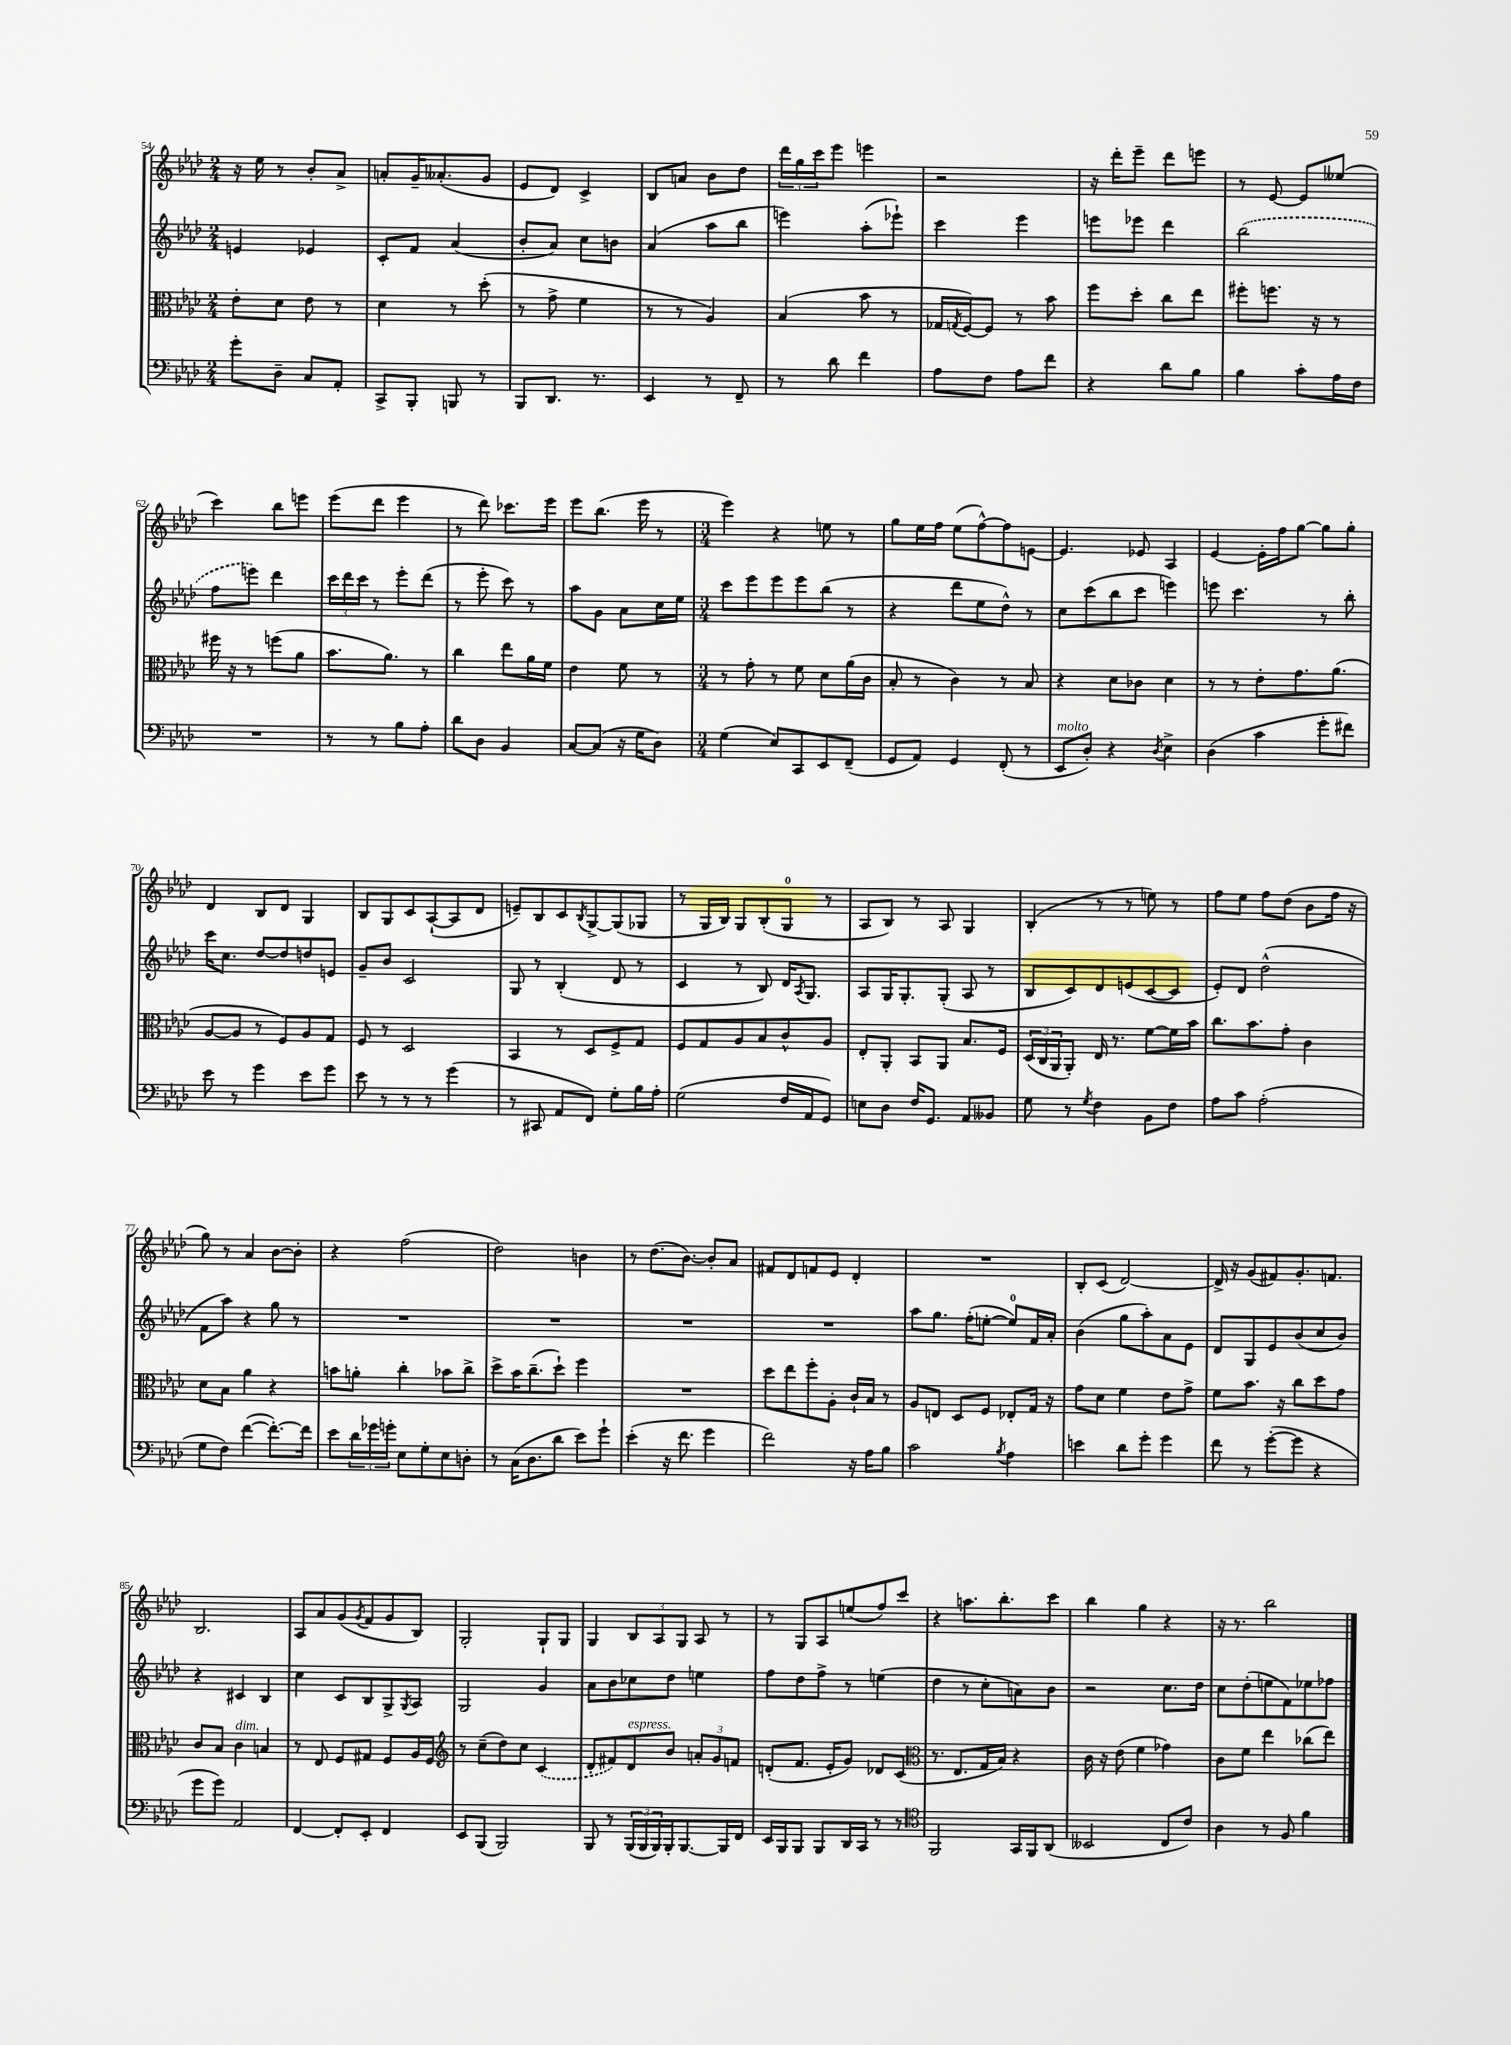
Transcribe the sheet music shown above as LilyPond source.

<<
\new StaffGroup <<
\new Staff = "s0" {
    \clef treble \key aes \major \numericTimeSignature \time 2/4
    r16 ees''16 r8 bes'8-. aes'8-> |
    a'8-. g'16-- aeses'8.-.( g'8 |
    ees'8 des'8) c'4-> |
    bes8 a'8 bes'8 des''8 |
    \tuplet 3/2 { des'''16 g''16 c'''16 } ees'''8 e'''4 |
    r2 |
    r16 des'''16-. ees'''8-- des'''8 e'''8 |
    r8 ees'8~ ees'8 eeses''8( |
    c'''4) bes''8 e'''8 |
    ees'''8( des'''8 ees'''4 |
    r8 des'''8) ces'''8. ees'''16 |
    ees'''8 bes''8.( ees'''16 r8 |
    \numericTimeSignature \time 3/4 ees'''4) r4 e''8 r8 |
    g''8 ees''16 f''16 ees''8( f''8~-^) f''8 e'8~ |
    e'4. ees'8 aes4 |
    ees'4~ ees'16-. f''16 g''8~ g''8 g''8-. |
    des'4 bes8 des'8 g4 |
    bes8 g8 c'8 aes8~-!( aes8 des'8 |
    e'8--) bes8 c'8 \acciaccatura { bes8 } g8~-> g8( ges8 |
    r8 g16 bes16) g8 bes8-.( g8-0 r8 |
    aes8 bes8) r8 aes8 g4 |
    bes4-.( r8 r8 e''8) r8 |
    f''8 ees''8 f''8 des''8( bes'8 f''16 r16 |
    g''8) r8 aes'4 bes'8~ bes'8-. |
    r4 f''2( |
    des''2) b'4 |
    r8 des''8.( bes'8.~) bes'8-. aes'8 |
    fis'8 des'8 f'8 ees'8 des'4-. |
    R2. |
    bes8-. c'8( des'2~) |
    des'16-> r16 g'8( fis'8) g'8.-. f'8. |
    bes2. |
    aes8 aes'8 g'8( \acciaccatura { g'8 } f'8 g'8 bes8) |
    g2-. g8-! g8 |
    g4 \tuplet 3/2 { bes8 aes8 g8 } aes8 r8 |
    r8 g8 aes8 e''8( f''8) c'''8 |
    r4 a''8. bes''8.-. c'''8 |
    bes''4 g''4 r4 |
    r16 r8. bes''2 \bar "|." |
}
\new Staff = "s1" {
    \clef treble \key aes \major \numericTimeSignature \time 2/4
    e'4 ees'4 |
    c'8-. f'8 aes'4( |
    bes'8-. aes'8) c''8 b'8 |
    aes'4( aes''8 bes''8 |
    e'''4) aes''8-.( ees'''8-!) |
    c'''4 ees'''4 |
    e'''8 ees'''8 des'''4 |
    \once \slurDashed bes''2( |
    f''8 e'''8) des'''4 |
    \tuplet 3/2 { c'''16 des'''16 c'''16 } r8 ees'''8-. des'''8( |
    r8 ees'''8-. c'''8) r8 |
    aes''8 g'8 aes'8 c''16 ees''16 |
    \numericTimeSignature \time 3/4 c'''8 ees'''8 ees'''8 ees'''8 bes''8( r8 |
    r4 des'''8 ees''8 des''8-^) r8 |
    c''8 c'''8( bes''8 c'''8 e'''4) |
    e'''8 c'''4. r8 bes''8-. |
    c'''16 c''8. des''8~ des''8 d''8 e'8 |
    g'8-- bes'8 c'2 |
    g8 r8 bes4-.( des'8 r8 |
    c'4 r8 bes8) des'16 \acciaccatura { aes8 } g8. |
    aes8 g16 g8.-. g8-.( aes8 r8 |
    bes8 c'8) des'8 e'8( c'8~ c'8 |
    ees'8-.) des'8 des''2-^( |
    f'8 aes''8) r4 g''8 r8 |
    R2. |
    R2. |
    R2. |
    R2. |
    aes''8 g''8. f''16-.( e''8~-. e''8-0) f'16 aes'16-. |
    bes'4( g''8 aes''8-.) aes'8 ees'8 |
    des'8 g8 ees'8 bes'8( c''8 bes'8) |
    r4 cis'4 bes4 |
    c''4 c'8 bes8 g8-> \acciaccatura { g8 } aes8 |
    g2 g'4 |
    aes'8 bes'8 ces''8 des''8 e''4 |
    f''8 des''8 f''8-> r8 e''4( |
    des''4 r8 c''8-. a'8) bes'8 |
    r2 c''8. des''16 |
    c''8 des''8-.( e''8 f'8) ees''8 fes''8 \bar "|." |
}
\new Staff = "s2" {
    \clef alto \key aes \major \numericTimeSignature \time 2/4
    ees'8-. des'8 ees'8 r8 |
    des'4 r8 des''8-.( |
    r8 g'8-> f'4 |
    r8 r8 aes4) |
    bes4( bes'8 r8 |
    ges16 \acciaccatura { g8 } f16~) f8 r8 bes'8 |
    f''8 des''8-. c''8 ees''8 |
    fis''8-. f''8. r16 r8 |
    fis''16 r16 r8 f''8( aes'8 |
    bes'8. aes'8.) r8 |
    c''4 ees''8 aes'16 f'16 |
    ees'4 f'8 r8 |
    \numericTimeSignature \time 3/4 r8 g'8-. r8 f'8 des'8 aes'16( c'16 |
    bes8-. r8 c'4) r8 bes8 |
    r4 des'8 ces'8 des'4 |
    r8 r8 ees'8-. g'8. aes'8.( |
    aes8~ aes8 r8 f8) aes8 g8 |
    f8 r8 des2 |
    bes,4 r8 des8 f8-> g8 |
    f8 g8 aes8 bes8 c'8-^ aes8 |
    ees8-. aes,8-. bes,8 aes,8 bes8. f16 |
    \tuplet 3/2 { des16( c16 aes,16 } aes,8-.) ees16 r8. f'8~ f'16 bes'16 |
    c''8. bes'8. g'8-. c'4 |
    des'8 bes8 aes'4 r4 |
    b'8 a'8-. c''4-. bes'8 c''8-> |
    des''8-> bes'16 c''8.--( des''8-!) f''4 |
    R2. |
    des''8 ees''8 f''8-. aes8-. c'16-! bes16 r8 |
    aes8 e8 des8 f8 ees8-. g16 r16 |
    g'8 des'8 f'4 ees'8 g'8-> |
    f'8 bes'8. r16 c''8 des''8 g'8 |
    c'8 bes8 c'4^\markup { \italic "dim." } b4 |
    r8 ees8 f8 gis8 f8 aes16 f16 |
    \clef treble r8 c''8--( des''8) c''8 \once \slurDashed c'4( |
    des'8-. fis'8) des'8^\markup { \italic "espress." } bes'8 \tuplet 3/2 { a'8-. g'8 f'8 } |
    d'8-.( f'8. ees'16-. g'8) des'8 c'8( |
    \clef alto r8. ees8. g16 bes16) r4 |
    c'16 r16 ees'8( f'4 ges'4) |
    c'8 f'8 ees''4 ces''8( ees''8) \bar "|." |
}
\new Staff = "s3" {
    \clef bass \key aes \major \numericTimeSignature \time 2/4
    g'8-. des8-- c8 aes,8-. |
    c,8-> bes,,8-. b,,8 r8 |
    bes,,8 des,8. r8. |
    ees,4 r8 f,8-- |
    r8 des'8 f'4 |
    aes8 f8 aes8 f'8 |
    r4 des'8 bes8 |
    bes4 c'8-. aes16 f16 |
    R2 |
    r8 r8 bes8 aes8-. |
    des'8 des8 bes,4 |
    c8~ c8( r16 g16 des8) |
    \numericTimeSignature \time 3/4 g4( ees8) c,8 ees,8 f,8--( |
    g,8 aes,8) g,4 f,8-.( r8 |
    ees,8^\markup { \italic "molto" } des8-.) r4 \acciaccatura { des8 } ees4-> |
    des4( c'4 g'8-. fis'8) |
    ees'8 r8 g'4 ees'8 g'8 |
    ees'8 r8 r8 r8 g'4( |
    r8 cis,8 aes,8 f,8) g8-. bes16 aes16-. |
    g2( f16 aes,16 g,8) |
    e8 des8 f16 g,8. aes,8 beses,8 |
    g8 r8 \acciaccatura { g8 } f4 bes,8 f8 |
    aes8 c'8 aes2-.( |
    g8 f8) f'4~( f'8.~-.) f'16 |
    ees'8 \tuplet 3/2 { des'16 ges'16 g'16-. } ees8 g8-. ees8 d8-. |
    r8 c16( des8. des'8 ees'8) g'8-! |
    ees'4-.( r16 f'8. g'4 |
    f'2) r16 aes16 bes8 |
    c'2 \acciaccatura { bes8 } aes4 |
    e'4 des'8 g'8-. g'4 |
    f'8 r8 g'8~-.( g'8 r4 |
    g'8 g'8) aes,2 |
    f,4~ f,8-. ees,8-. f,4 |
    ees,8 bes,,8( bes,,2) |
    bes,,8 r8 \tuplet 3/2 { bes,,16( bes,,16 bes,,16) } bes,,16-. bes,,8.~ bes,,16 f,16 |
    ees,16 bes,,16 bes,,8 bes,,8 des,16 c,16 r8 r8 |
    \clef tenor f,2 g,16 f,16 aes,8( |
    beses,2 c8 c'8) |
    aes4 r8 f8 f'4 \bar "|." |
}
>>
>>
\layout { \context { \Score currentBarNumber = #54 } }
